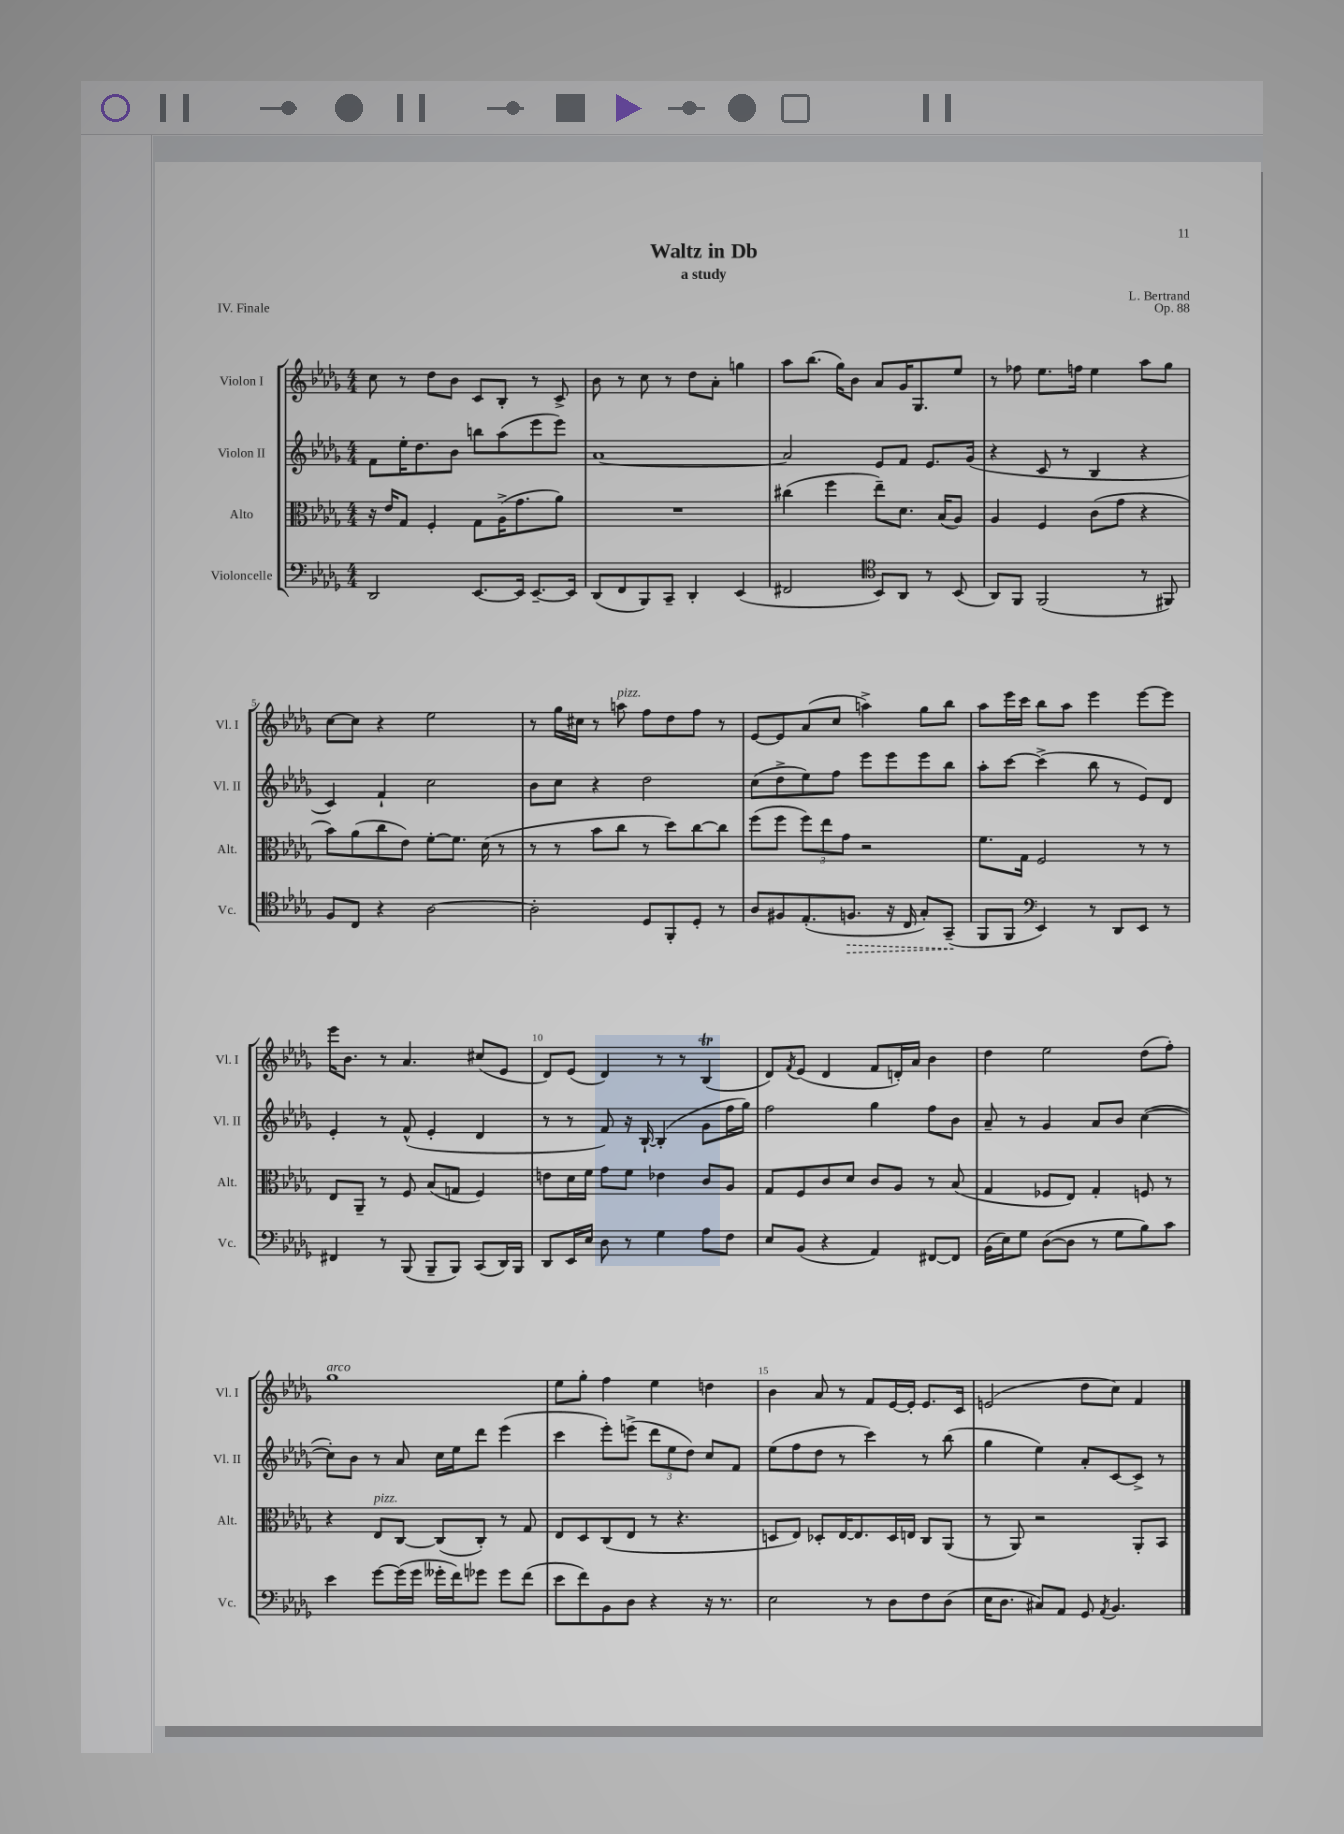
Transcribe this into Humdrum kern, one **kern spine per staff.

**kern	**kern	**kern	**kern
*staff4	*staff3	*staff2	*staff1
*clefF4	*clefC3	*clefG2	*clefG2
*k[b-e-a-d-g-]	*k[b-e-a-d-g-]	*k[b-e-a-d-g-]	*k[b-e-a-d-g-]
*M4/4	*M4/4	*M4/4	*M4/4
2DD-	16r	8f	8cc
.	16e-	.	.
.	8G-	16ee-'	8r
.	.	8.dd-	.
.	4F'	.	8dd-
.	.	8b-	8b-
[8.EE-	8G-	8bb	8c
.	(16A-^	(8aa-	8B-'
16EE-]	8.g-	.	.
[8.EE-~	.	8eee-	8r
.	8a-)	8eee-)	8c^
16EE-]	.	.	.
=	=	=	=
(8DD-	1r	[1a-	8b-
8FF	.	.	8r
8BBB-)	.	.	8cc
8CC~	.	.	8r
4DD-'	.	.	8dd-
.	.	.	8a-'
(4EE-	.	.	4gg
=	=	=	=
2FF#	(4cc#	2a-]	8aa-
.	.	.	(8.bb-
.	4ff	.	.
.	.	.	16gg-)
.	.	.	8b-
*clefC4	*	*	*
8BB-)	8ee-~)	8e-	8a-
8AA-	8.d-	8f	16g-
.	.	.	8.G-
8r	.	8.e-	.
.	(16B-	.	.
(8BB-	8A-)	.	8ee-
.	.	(16g-	.
=	=	=	=
8AA-)	4A-	4r	8r
8FF	.	.	8ff-
(2FF	4F	8c	8.ee-
.	.	8r	.
.	.	.	16ff
.	(8c	4B-	4ee-
.	8g-	.	.
8r	4r	4r	8aa-
8FF#)	.	.	8gg-
=	=	=	=
8F	8b-)	4c)	[8cc
8C	(8a-	.	8cc]
4r	8cc	4f`	4r
.	8e-)	.	.
[2A-	[8f'	2cc	2ee-
.	8.f]	.	.
.	(16d-	.	.
.	8r	.	.
=	=	=	=
2A-']	8r	8b-	8r
.	8r	8cc	16gg-
.	.	.	16cc#
.	8b-	4r	8r
.	8cc	.	8aa
8D-	8r	2dd-	8ff
8FF'	8dd-)	.	8dd-
8D-'	[8cc	.	8ff
8r	8cc]	.	8r
=	=	=	=
8A-	(8ff	(8cc	[8e-
8F#	8ff	8dd-^	8e-]
(8.E-'	12ff)	8ee-)	(8a-
.	12ee-	.	.
.	.	8ff	8cc
.	12g-	.	.
8.F	.	.	.
.	2r	8eee-	4aa^)
16r	.	8eee-	.
16C	.	.	.
8G-')	.	8eee-	8gg-
(8GG-~	.	8bb-	8bb-
=	=	=	=
8FF	8.f	8aa-'	8aa-
8FF	.	[8ccc	16eee-
.	16G-	.	16ccc
*clefF4	*	*	*
4EE-)	2F	(4ccc^]	8bb-
.	.	.	8aa-
8r	.	8bb-	4eee-
8DD-	.	8r	.
8EE-	8r	8e-)	[8eee-
8r	8r	8d-	8eee-]
=	=	=	=
4FF#	8E-	4e-'	16eee-
.	.	.	8.b-
.	8AA-~	.	.
8r	8r	8r	8r
(8BBB-	8F	(8f^^	4.a-
8BBB-~	(8B-	4e-'	.
8BBB-)	8G	.	.
(8CC	4F)	4d-	(8cc#
16DD-)	.	.	8e-
16BBB-	.	.	.
=	=	=	=
8DD-	8e	8r	8d-)
16EE-	16d-	8r	(8e-
16E-	16f	.	.
8D-	8g-	8f)	4d-)
8r	8f	16r	.
.	.	[16B-`	.
4G-	4e-	(4B-']	8r
.	.	.	8r
8A-	8c	8g-	(4B-
8F	8A-	16ff	.
.	.	16gg-)	.
=	=	=	=
8E-	8G-	2ff	8d-)
.	.	.	8qf
(8BB-	8F	.	(8e-
4r	8c	.	4d-
.	8d-	.	.
4AA-)	8c	4gg-	8f
.	8A-	.	16d')
.	.	.	16a-
[8FF#	8r	8ff	4b-
8FF#]	(8B-	8b-	.
=	=	=	=
(16BB-	4G-	8a-~	4dd-
16E-)	.	.	.
8G-	.	8r	.
([8D-	8F-	4g-	2ee-
8D-]	8E-)	.	.
8r	4G-'	8a-	.
8G-	.	8b-	.
8B-)	8F	([4cc	(8dd-
8c	8r	.	8ff')
=	=	=	=
4e-	4r	8cc'])	1gg-
.	.	8b-	.
[8g-	8E-	8r	.
(16g-]	[8C	8a-	.
16g-	.	.	.
16g--'	(8C]	16cc	.
16f)	.	16ee-	.
8g-	8C')	8ddd-	.
8g-	8r	(4eee-	.
(8f	8G-	.	.
=	=	=	=
8e-	8E-	4ccc	8ee-
8f)	8D-	.	8gg-'
8BB-	(8C	8eee-')	4ff
8D-	8E-	(8eee^	.
4r	8r	12ddd-	4ee-
.	.	12ee-	.
.	4.r	.	.
.	.	12dd-)	.
16r	.	8cc	4dd
8.r	.	.	.
.	.	8f	.
=	=	=	=
2E-	8D	(8ee-	4b-
.	8E-)	8ff	.
.	8D-'	8dd-	8a-
.	[16E-	8r	8r
.	8.E-]	.	.
8r	.	4ccc)	8f
8D-	16D-	.	[16e-
.	16E	.	16e-']
8F	8C	8r	8.e-
(8D-	(8AA-	(8bb-	.
.	.	.	16c
=	=	=	=
16E-	8r	4gg-	(2e
8.D-	.	.	.
.	8AA-)	.	.
8C#)	2r	4ee-)	.
8AA-	.	.	.
8GG-	.	8a-'	8dd-
8qAA-	.	.	.
4.BB-	.	[8c	8cc)
.	8AA-'	8c^]	4f
.	8BB-	8r	.
==	==	==	==
*-	*-	*-	*-
